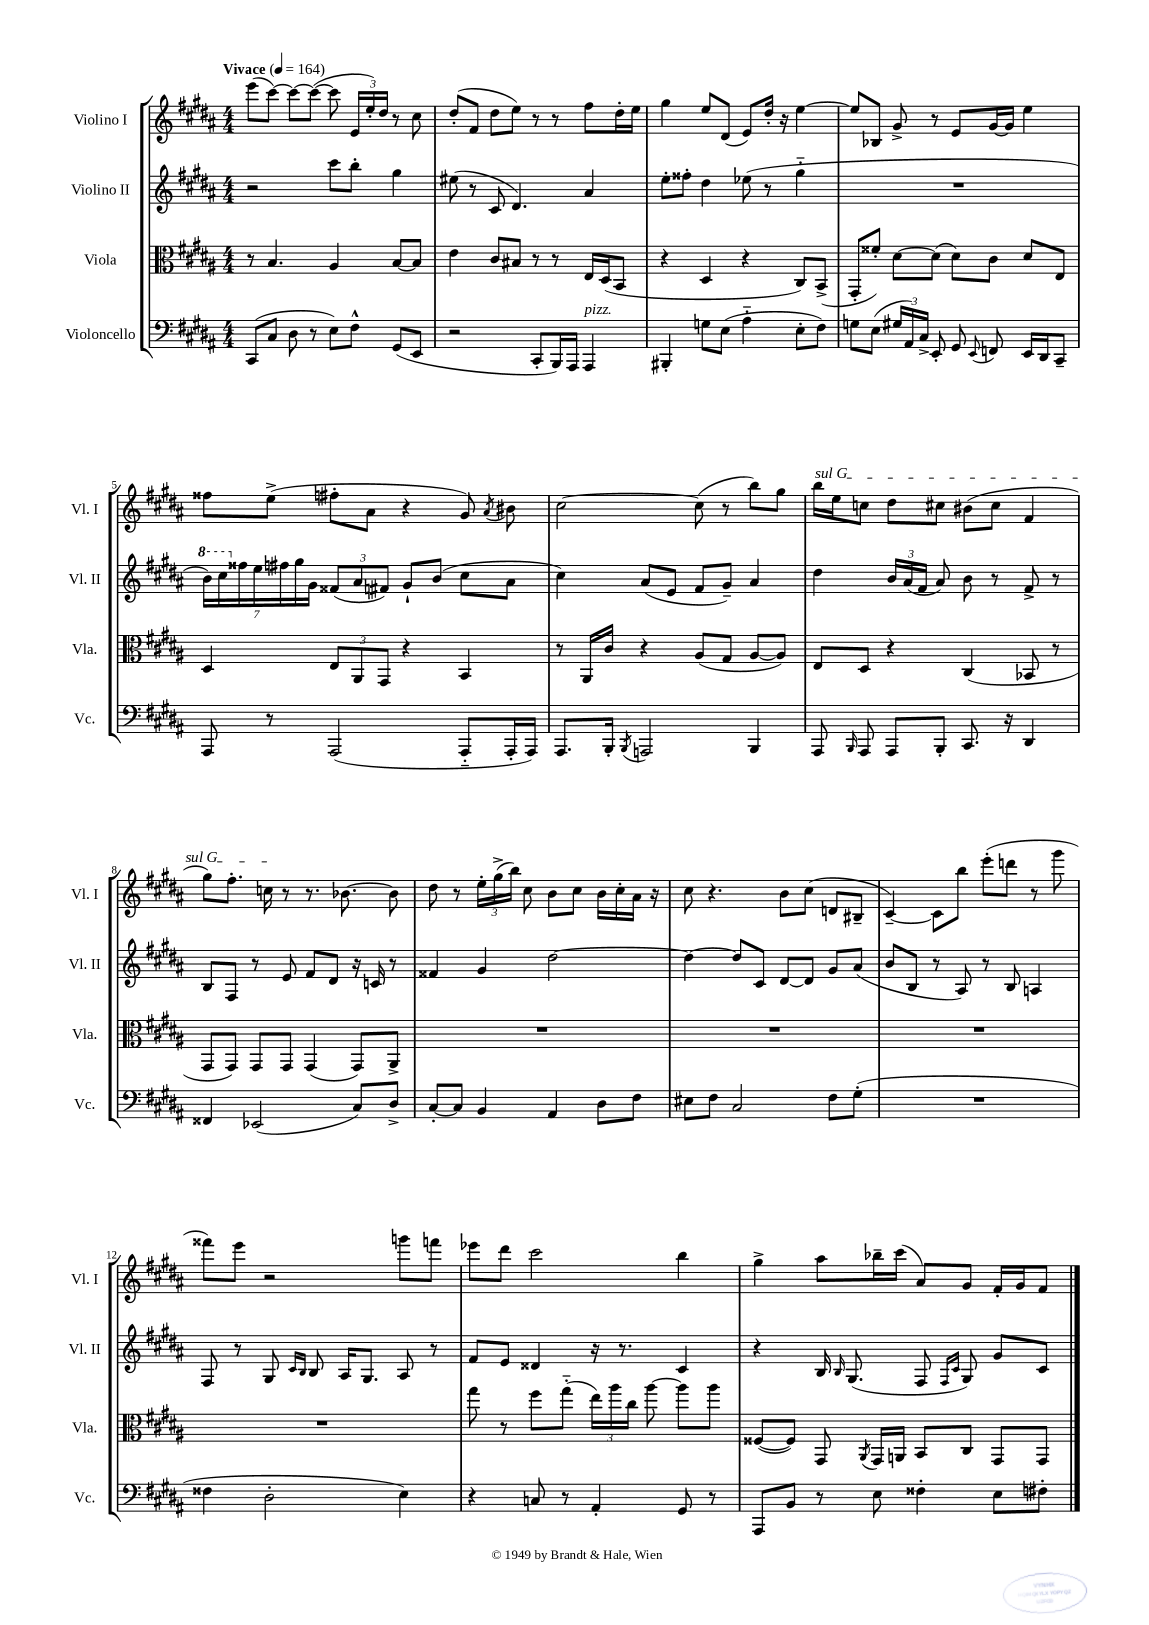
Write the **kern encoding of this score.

**kern	**kern	**kern	**kern
*part4	*part3	*part2	*part1
*staff4	*staff3	*staff2	*staff1
*I"Violoncello	*I"Viola	*I"Violino II	*I"Violino I
*I'Vc.	*I'Vla.	*I'Vl. II	*I'Vl. I
*clefF4	*clefC3	*clefG2	*clefG2
*k[f#c#g#d#a#]	*k[f#c#g#d#a#]	*k[f#c#g#d#a#]	*k[f#c#g#d#a#]
*M4/4	*M4/4	*M4/4	*M4/4
*MM164	*MM164	*MM164	*MM164
=1	=1	=1	=1
!	!	!	!LO:TX:a:B:t=Vivace
(8CC#/L	8r	2r	(8eee\L
8C#/J	4.B/	.	[8ccc#\J)
8D#\	.	.	8ccc#\L_
8r	.	.	(8ccc#\J_
8E\L)	4A#/	8ccc#\L	8ccc#\]
8F#^^\J	.	8bb'\J	24e/LL
.	.	.	24ee'/)
.	.	.	24dd#/JJ
(8GG#/L	[8B/L	4gg#\	8r
8EE/J	8B/J]	.	8cc#\
=2	=2	=2	=2
2r	4e\	(8ee#X\	(8dd#'/L
.	.	8r	8f#/J
.	8c#/L	8c#/	8dd#\L
.	8B#X/J	4.d#/)	8ee\J)
8CC#'/L	8r	.	8r
16BBB/L)	8r	.	8r
16AAA#/JJ	.	.	.
!LO:TX:a:i:t=pizz.	!	!	!
4AAA#/	16E/LL	4a#/	8ff#\L
.	(16D#/J	.	.
.	8BB/J	.	16dd#'\L
.	.	.	16ee\JJ
=3	=3	=3	=3
4BBB#X'/	4r	8ee'\L	4gg#\
.	.	8ff##X'\J	.
8Gn\L	4D#/	4dd#\	8ee/L
(8E\J	.	.	(8d#/J
4A#\	4r	(8ee-X\	8e/L)
.	.	8r	16dd#'/Jk
.	.	.	16r
8E'\L	8C#/L)	4gg#\	[4ee\
8F#\J)	(8BB^/J	.	.
=4	=4	=4	=4
8Gn\L	8GG#'/L	1r	8ee/L]
(8E\J	8f##X'/J)	.	8B-X/J
24G#X/LL	[8d#\L	.	8g#^/
24AA#/)	.	.	.
24C#^/JJ	.	.	.
8EE'/	(8d#\J]	.	8r
8GG#/	8d#\L)	.	8e/L
8qqEE/	.	.	.
8FFn/	8c#\J	.	[16g#/L
.	.	.	16g#/JJ]
16EE/LL	8d#/L	.	4ee\
16DD#/J	.	.	.
8CC#~/J	8E/J	.	.
!!LO:LB:g=z
=5	=5	=5	=5
*	*	*8va	*
8AAA#/	4D#/	28bb\LL)	8ff##X\L
.	.	28ccc#\	.
*	*	*X8va	*
.	.	28ff##X\	.
.	.	28ee\	.
8r	.	.	(8ee^\J
.	.	28ff#X\	.
.	.	28gg#\	.
.	.	28g#\JJ	.
(2AAA#/	12E/L	(12f##X/L	8ff#X'\L
.	12AA#/	12a#/	.
.	.	.	8a#\J
.	12GG#/J	12f#X/J)	.
.	4r	8g#`/L	4r
.	.	(8b/J	.
8AAA#/L	4BB/	8cc#\L	8g#/)
.	.	.	8qa#/
16AAA#'/L	.	8a#\J	8b#X\
16AAA#/JJ)	.	.	.
=6	=6	=6	=6
8.AAA#/L	8r	4cc#\)	[2cc#\
.	16AA#/LL	.	.
16BBB'/Jk	16c#/JJ	.	.
8qBBB/	.	.	.
2AAAn/	4r	(8a#/L	.
.	.	8e/J	.
.	(8A#/L	8f#/L	(8cc#\]
.	8G#/J	8g#~/J)	8r
4BBB/	[8A#/L	4a#/	8bb\L)
.	8A#/J])	.	8gg#\J
=7	=7	=7	=7
!	!	!	!LO:TX:a:i:t=sul G
8AAA#/	8E/L	4dd#\	16bb\LL
.	.	.	16ee\J
16qqBBB/	.	.	.
8AAA#/	8D#/J	.	8ccn\J
8AAA#/L	4r	24b/LL	8dd#\L
.	.	(24a#/	.
.	.	24f#/JJ	.
8BBB'/J	.	8a#/)	8cc#X\J
8.CC#/	(4C#/	8b\	(8b#X\L
.	.	8r	8cc#\J
16r	.	.	.
4DD#/	8BB-X/	8f#^/	4f#/
.	8r	8r	.
!!LO:LB:g=z
=8	=8	=8	=8
4FF##X/	8GG#/L	8B/L	8gg#\L)
.	8GG#/J)	8F#/J	8.ff#'\J
(2EE-X/	8GG#/L	8r	.
.	.	.	16ccn\
.	8GG#/J	8e/	8r
.	(4GG#/	8f#/L	8.r
.	.	8d#/J	.
.	.	.	[8.b-X\
8C#/L)	8GG#/L)	16r	.
.	.	16cn/	.
8D#^/J	8AA#^/J	8r	8b-\]
=9	=9	=9	=9
[8C#'/L	1r	4f##X/	8dd#\
8C#/J]	.	.	8r
4BB/	.	4g#/	24ee'\LL
.	.	.	(24gg#^\
.	.	.	24bb\JJ)
.	.	.	8cc#\
4AA#/	.	[2dd#\	8b\L
.	.	.	8cc#\J
8D#\L	.	.	16b\LL
.	.	.	16cc#'\
8F#\J	.	.	16a#\JJ
.	.	.	16r
=10	=10	=10	=10
8E#X\L	1r	4dd#\_	8cc#\
8F#\J	.	.	4.r
2C#/	.	8dd#/L]	.
.	.	8c#/J	.
.	.	[8d#/L	8b\L
.	.	8d#/J]	(8cc#\J
8F#\L	.	8g#/L	8dn/L
(8G#'\J	.	(8a#/J	8B#X~/J
=11	=11	=11	=11
1r	1r	8b/L	[4c#~/)
.	.	8B/J	.
.	.	8r	8c#\L]
.	.	8A#/)	8bb\J
.	.	8r	(8eee'\L
.	.	8B/	8dddn\J
.	.	4An/	8r
.	.	.	8ggg#\
!!LO:LB:g=z
=12	=12	=12	=12
4F##X\	1r	8F#/	8fff##X\L)
.	.	8r	8eee\J
2D#'\	.	8G#/	2r
.	.	16qqc#/LL	.
.	.	16qqB/JJ	.
.	.	8B/	.
.	.	16A#/KL	.
.	.	8.G#/J	.
4E\)	.	8A#/	8gggn\L
.	.	8r	8fffn\J
=13	=13	=13	=13
4r	8gg#\	8f#/L	8eee-X\L
.	8r	8e/J	8ddd#\J
8Cn/	8ff#\L	4d##X/	2ccc#\
8r	(8gg#\J	.	.
4AA#'/	24ee\LL)	16r	.
.	24aa#\	.	.
.	.	8.r	.
.	24cc#\JJ	.	.
.	[8aa#\	.	.
8GG#/	8aa#\L]	4c#/	4bb\
8r	8aa#\J	.	.
=14	=14	=14	=14
8AAA#/L	([8F##X/L	4r	4gg#^\
8BB/J	8F##/J])	.	.
8r	8GG#/	16B/	8aa#\L
.	.	16qqB/	.
.	.	(8.G#/	.
.	8qAA#/	.	.
8E\	16GG#/LL	.	16bb-X~\L
.	16AAn/JJ	.	(16ccc#\JJ
4F##X'\	8BB/L	8F#/	8a#/L)
.	.	16qqF#/LL	.
.	.	16qqc#/JJ	.
.	8C#/J	8G#/)	8g#/J
8E\L	8GG#/L	8g#/L	16f#'/LL
.	.	.	16g#/J
8F#X'\J	8GG#/J	8c#/J	8f#/J
==	==	==	==
*-	*-	*-	*-
